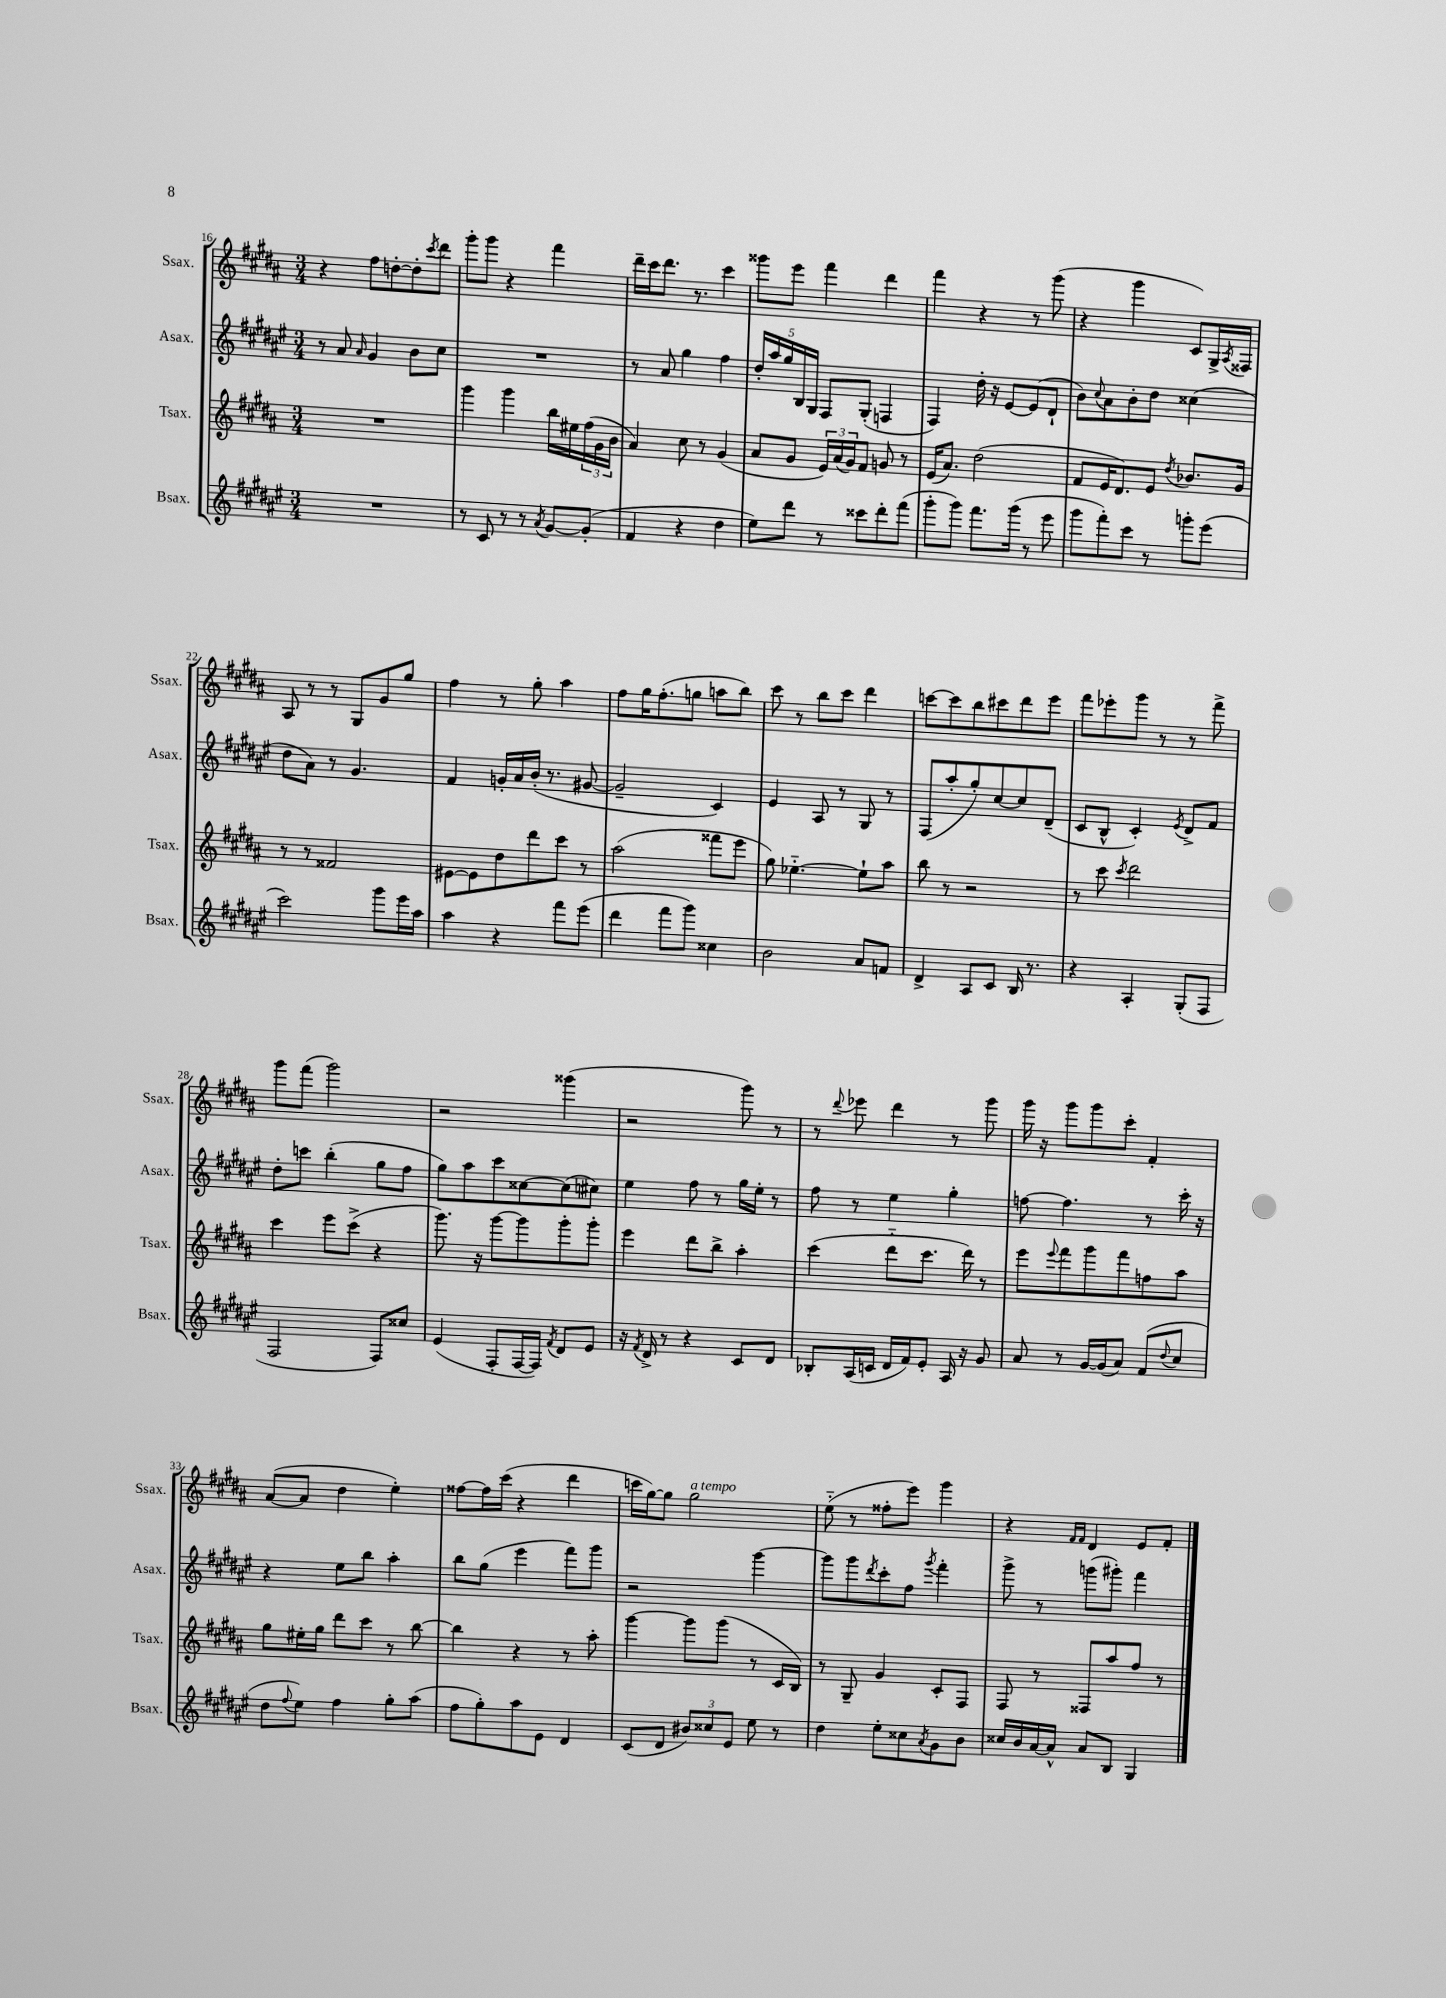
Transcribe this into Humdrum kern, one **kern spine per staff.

**kern	**kern	**kern	**kern
*staff4	*staff3	*staff2	*staff1
*clefG2	*clefG2	*clefG2	*clefG2
*k[f#c#g#d#a#e#]	*k[f#c#g#d#a#]	*k[f#c#g#d#a#e#]	*k[f#c#g#d#a#]
*M3/4	*M3/4	*M3/4	*M3/4
2.r	2.r	8r	4r
.	.	8a#/	.
.	.	16qqa#/	.
.	.	4g#/	8ff#\L
.	.	.	[8dd'\
.	.	8b\L	8dd'\]
.	.	.	8qccc#/
.	.	8cc#\J	8ddd#\J
=	=	=	=
8r	4ggg#\	2.r	8ggg#'\L
8c#/	.	.	8ggg#\J
8r	4ggg#\	.	4r
8r	.	.	.
8qa#/	.	.	.
[8g#/L	16bb\LL	.	4fff#\
.	16ee#\	.	.
(8g#'/]J	(24ff#\	.	.
.	24g#\	.	.
.	24b\JJ	.	.
=	=	=	=
4f#/	4a#/)	8r	16ddd#~\LL
.	.	.	16ccc#\J
.	.	8a#/	8.ddd#\J
4r	8cc#\	4gg#\	.
.	.	.	8.r
.	8r	.	.
4dd#\	(4g#/	4ff#\	4ccc#\
=	=	=	=
8ee#\L)	8a#/L	20dd#'/LL	8ggg##\L
.	.	20aa#/	.
.	.	20gg#/	.
8ddd#\J	8g#/J	.	8eee\J
.	.	20B/	.
.	.	20G#/JJ	.
8r	24e/LL)	8F#/L	4fff#\
.	(24a#/	.	.
.	24g#/J)	.	.
8ccc##\L	8f#/J	(8G#'/J	.
8ddd#'\	8g/	4F/	4ddd#\
(8fff#\J	8r	.	.
=	=	=	=
8ggg#'\L	(16e/LK	4F#/)	4fff#\
.	8.a#/J)	.	.
8ggg#\J)	.	.	.
8.fff#\L	(2dd#\	16dd#'\	4r
.	.	16r	.
.	.	[8e#/L	.
(16ggg#\Jk	.	.	.
8r	.	(8e#/]	8r
8eee#\	.	8d#`/J	(8ggg#\
=	=	=	=
8ggg#\L	8f#/L	8b\L)	4r
.	.	8qqcc#/	.
8fff#'\)	16e/K	8a#\	.
.	8.d#/)	.	.
8ccc#\J	.	8b'\	4ggg#\
8r	8e/J	8dd#\J	.
.	8qdd#/	.	.
8ggg'\L	8.b-/L	(4cc##\	8c#/L)
(8eee#\J	.	.	16G#^/L
.	.	.	8qA#/
.	16g#/Jk	.	16F##/JJ
=	=	=	=
2ccc#\)	8r	8dd#\L	8A#/
.	8r	8a#\J)	8r
.	2f##/	8r	8r
.	.	4.g#/	8G#/L
8ggg#\L	.	.	8g#/
16eee#\L	.	.	8gg#/J
16aa#\JJ	.	.	.
=	=	=	=
4aa#\	[8e#\L	4f#/	4ff#\
.	8e#\]	.	.
4r	8dd#\	16g'/LL	8r
.	.	16a#/	.
.	8ddd#\	(16b'/JJ	8gg#'\
.	.	8.r	.
8fff#\L	8ccc#\J	.	4aa#\
(8eee#\J	8r	[8g#/	.
=	=	=	=
4ddd#\	(2aa#\	2g#~/]	8ff#\L
.	.	.	16gg#\K
.	.	.	(8.ff#'\
8fff#\L	.	.	.
8ggg#\J)	.	.	8gg\J
4cc##\	8fff##\L	4c#/)	8aa\L
.	8eee\J	.	8bb\J)
=	=	=	=
2b\	8gg#\)	4e#/	8ccc#\
.	[4.ee-'~\	.	8r
.	.	8A#/	8bb\L
.	.	8r	8ccc#\J
8a#/L	8ee-`\]L	8G#/	4ddd#\
8f/J	8aa#\J	8r	.
=	=	=	=
4d#^/	8bb\	(8F#/L	[8ccc\L
.	8r	8aa#'/	8ccc\]
8A#/L	2r	8gg#'/)	8bb\
8c#/J	.	[8cc#/	8ccc#\
16B/	.	8cc#/]	8ddd#\
8.r	.	.	.
.	.	(8d#~/J	8eee\J
=	=	=	=
4r	8r	8c#/L	8fff#\L
.	8ccc#\	8B^^/J	8eee-'\
.	8qccc#/	.	.
4A#'/	2ddd#\	4c#'/)	8ggg#\J
.	.	.	8r
.	.	8qe#/	.
(8G#'/L	.	8d#^/L	8r
8F#/J	.	8f#/J	8fff#^\
=	=	=	=
2F#/	4ccc#\	8dd#'\L	8ggg#\L
.	.	8ccc\J	(8fff#\J
.	8eee\L	(4bb'\	2ggg#\)
.	(8ccc#^\J	.	.
8F#/L)	4r	8gg#\L	.
8cc##/J	.	8ff#\J	.
=	=	=	=
(4e#/	8.ggg#\)	8gg#\L)	2r
.	.	8aa#\	.
.	16r	.	.
8F#'/L	[8ggg#\L	8ccc#\	.
[16F#/L	8ggg#\]	[8cc##\	.
16F#/]JJ)	.	.	.
8qf#/	.	.	.
8d#/L	8ggg#'\	(8cc##\]	(4ggg##\
8e#/J	8ggg#'\J	8cc#\J)	.
=	=	=	=
16r	4eee\	4ee#\	2r
8qf#/	.	.	.
16d#^/	.	.	.
8r	.	.	.
4r	8ddd#\L	8ff#\	.
.	8bb^\J	8r	.
8c#/L	4aa#'\	16gg#\LL	8ggg#\)
.	.	16ee#'\JJ	.
8d#/J	.	8r	8r
=	=	=	=
8B-'/L	(4ccc#\	8ff#\	8r
.	.	.	8qqddd#/
(16A#/L	.	8r	8eee-\
16c/JJ	.	.	.
16d#/LL	8ddd#'~\L	4ee#\	4ddd#\
16f#/J)	.	.	.
8e#'/J	8.ccc#\J	.	.
16A#/	.	4gg#'\	8r
16r	16ddd#\)	.	.
8g#/	8r	.	8ggg#\
=	=	=	=
8a#/	8eee\L	[8ff\	16ggg#\
.	.	.	16r
.	8qqeee/	.	.
8r	8fff#\	4.ff\]	8ggg#\L
[16g#/LL	8ggg#\	.	8ggg#\
(16g#/]J	.	.	.
8a#/J)	8fff#\	.	8ccc#'\J
(8f#/L	8ff\	8r	4f#'/
8qqdd#/	.	.	.
8cc#/J	8aa#\J	16ccc#'\	.
.	.	16r	.
=	=	=	=
8dd#\L	8gg#\L	4r	([8a#/L
8qqff#/	.	.	.
8ee#\J)	16ee#'\L	.	8a#/]J
.	16gg#\JJ	.	.
4ff#\	8ddd#\L	8ee#\L	4dd#\
.	8ccc#\J	8bb\J	.
8gg#'\L	8r	4aa#'\	4ee'\)
(8aa#\J	[8bb\	.	.
=	=	=	=
8ff#\L	4bb\]	8bb\L	[8ff##\L
8gg#'\)	.	(8gg#\J	16ff##\]L
.	.	.	(16ccc#\JJ
8aa#\	4r	4eee#\	4r
8e#\J	.	.	.
4d#/	8r	8fff#\L)	4ddd#\
.	8aa#'\	8ggg#\J	.
=	=	=	=
(8c#/L	[4ggg#\	2r	16ccc\LL
.	.	.	[16gg#\J)
8d#/J	.	.	8gg#\]J
12b#/L)	8ggg#\]L	.	2gg#\
12cc##/	.	.	.
.	(8ggg#\J	.	.
12e#/J	.	.	.
8ee#\	8r	[4ggg#\	.
8r	16c#/LL	.	.
.	16B/JJ)	.	.
=	=	=	=
4dd#\	8r	8ggg#\]L	(8ee'~\
.	8G#~/	8ggg#\	8r
.	.	8qddd#/	.
8ee#'\L	4g#/	8ccc#'\	8ff##'\L
8cc##\	.	8ff#\J	8eee\J)
8qa#/	.	8qggg#/	.
8g#\	8c#'/L	4fff#'\	4ggg#\
8b\J	8F#/J	.	.
=	=	=	=
16cc##/LL	8F#/	8ggg#^\	4r
16b/	.	.	.
[16a#/	8r	8r	.
16a#^^/]JJ	.	.	.
.	.	.	16qqf#/LL
.	.	.	16qqf#/JJ
8a#/L	8F##/L	(8ggg\L	4d#/
8B/J	8aa#/	8ggg#'\J)	.
4G#/	8ff#/J	4fff#\	8e/L
.	8r	.	8f#'/J
==	==	==	==
*-	*-	*-	*-
